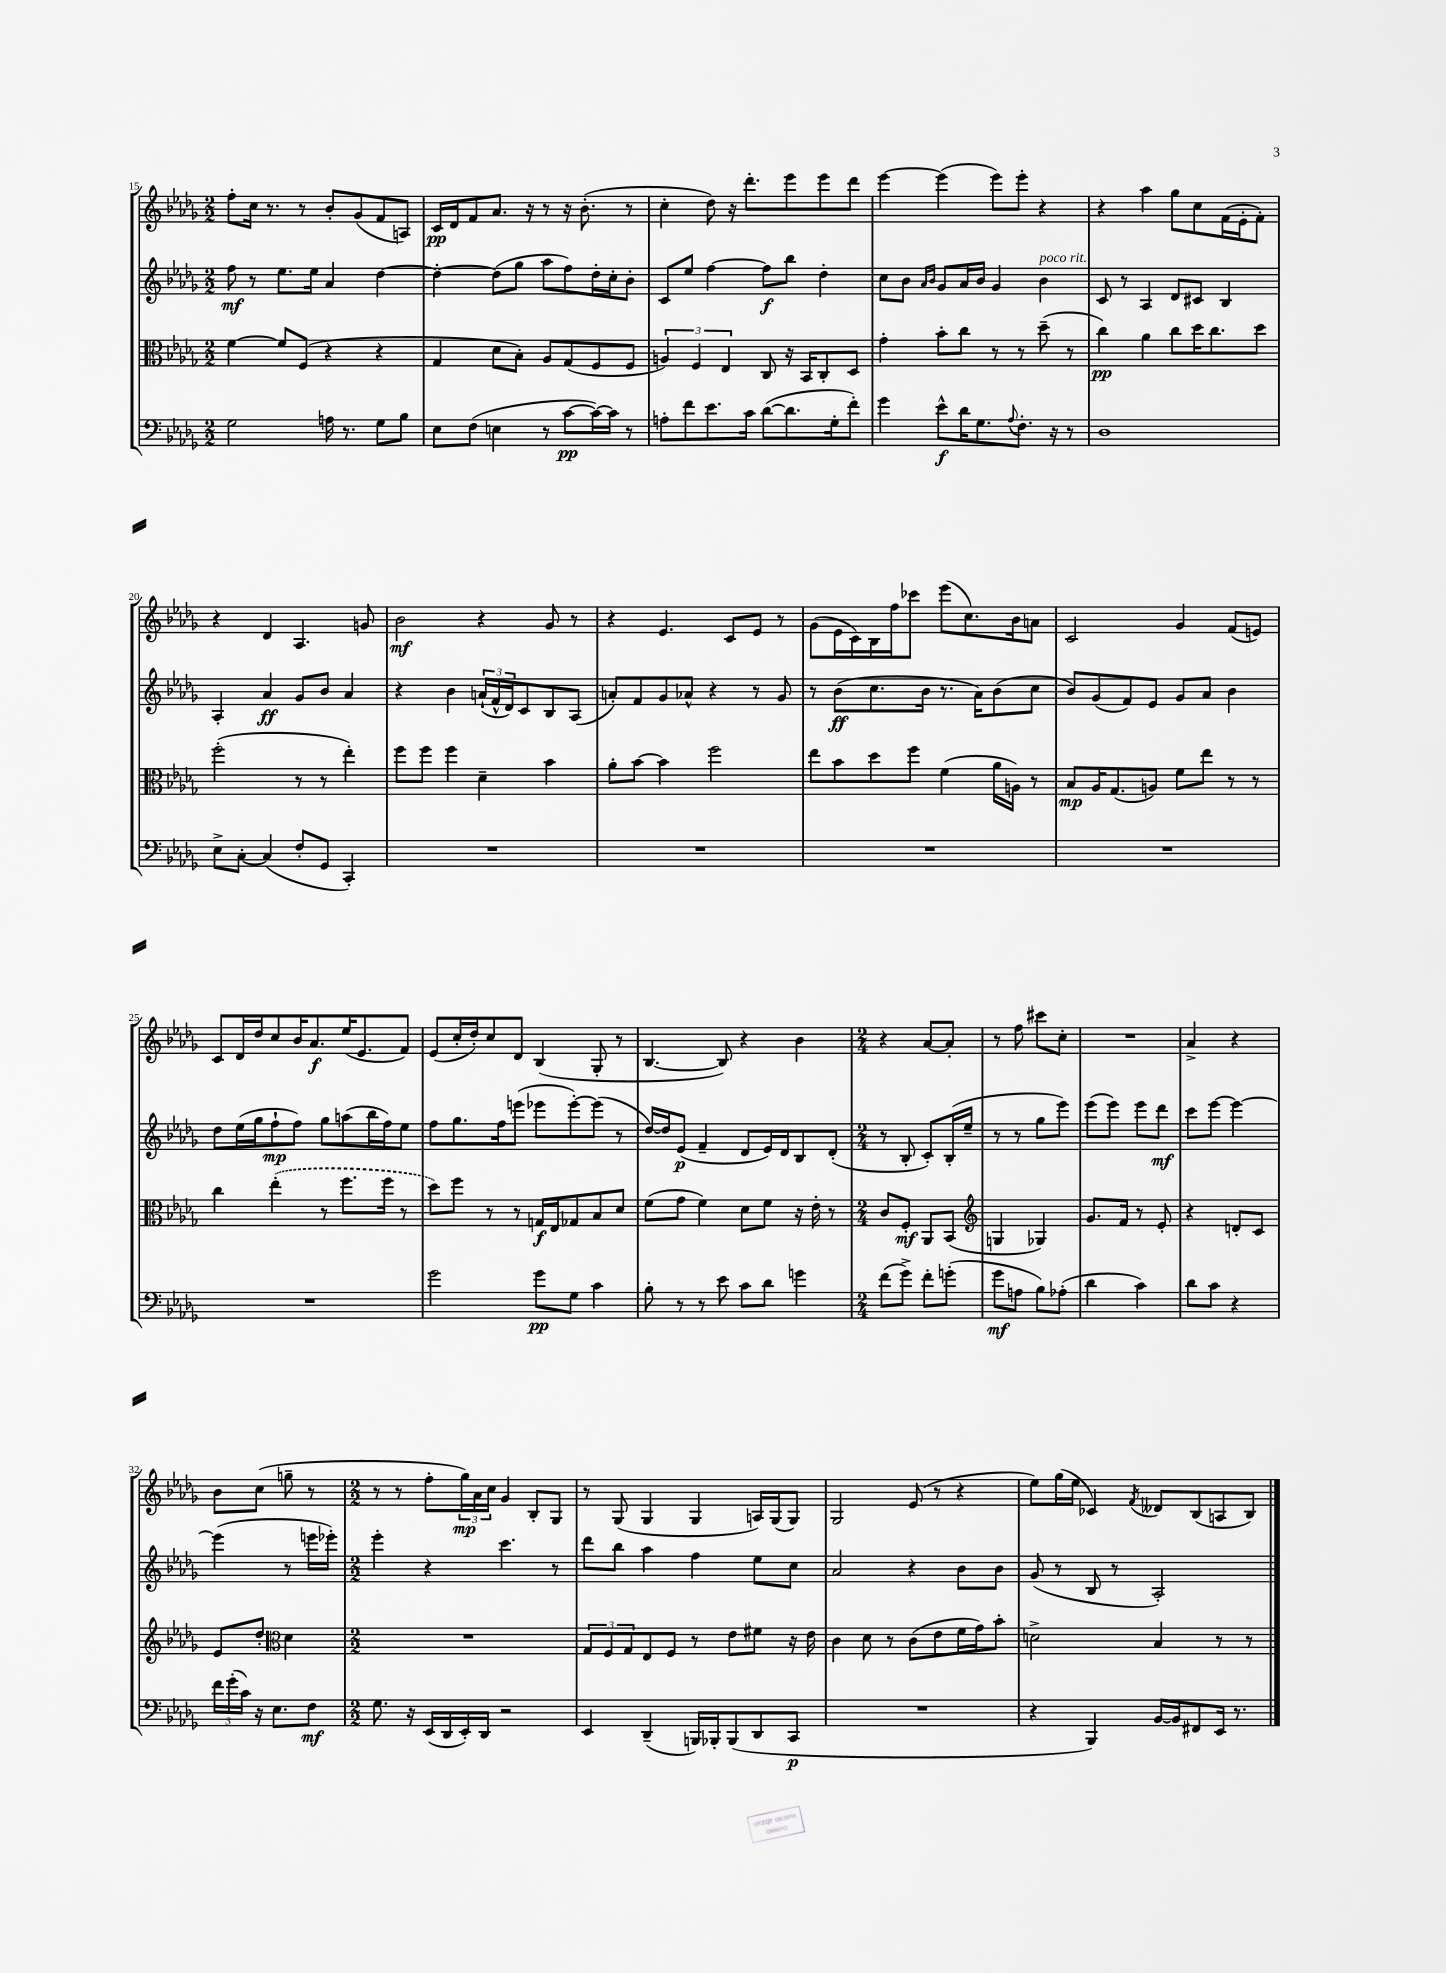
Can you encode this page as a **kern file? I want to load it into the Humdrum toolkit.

**kern	**dynam	**kern	**dynam	**kern	**dynam	**kern	**dynam
*part4	*part4	*part3	*part3	*part2	*part2	*part1	*part1
*staff4	*staff4	*staff3	*staff3	*staff2	*staff2	*staff1	*staff1
*clefF4	*	*clefC3	*	*clefG2	*	*clefG2	*
*k[b-e-a-d-g-]	*	*k[b-e-a-d-g-]	*	*k[b-e-a-d-g-]	*	*k[b-e-a-d-g-]	*
*M2/2	*	*M2/2	*	*M2/2	*	*M2/2	*
=15	=15	=15	=15	=15	=15	=15	=15
2G-\	.	[4f\	.	8ff\	mf	8ff'\L	.
.	.	.	.	8r	.	16cc\Jk	.
.	.	.	.	.	.	8.r	.
.	.	8f/L]	.	8.ee-\L	.	.	.
.	.	(8F/J	.	.	.	8r	.
.	.	.	.	16ee-\Jk	.	.	.
16An\	.	4r	.	4a-/	.	8b-'/L	.
8.r	.	.	.	.	.	.	.
.	.	.	.	.	.	(8g-/	.
8G-\L	.	4r	.	[4dd-\	.	8f/	.
8B-\J	.	.	.	.	.	8An/J)	.
=16	=16	=16	=16	=16	=16	=16	=16
8E-\L	.	4G-/	.	4dd-'\_	.	16c/LL	pp
.	.	.	.	.	.	16d-/J	.
(8F\J	.	.	.	.	.	8f/	.
4En\	.	8d-\L	.	(8dd-\L]	.	8.a-/J	.
.	.	8B-'\J)	.	8gg-\J	.	.	.
.	.	.	.	.	.	16r	.
8r	.	8A-/L	.	8aa-\L	.	8r	.
[8c\L	pp	(8G-/	.	8ff\)	.	16r	.
.	.	.	.	.	.	(8.b-'\	.
16c\L_)	.	8F/	.	16dd-'\L	.	.	.
16c\JJ]	.	.	.	16cc'\J	.	.	.
8r	.	8F/J	.	8b-'\J	.	8r	.
=17	=17	=17	=17	=17	=17	=17	=17
8An'\L	.	6An/)	.	8c/L	.	4cc'\	.
8f\	.	.	.	8ee-/J	.	.	.
.	.	6F/	.	.	.	.	.
8.e-\	.	.	.	[4ff\	.	8dd-\)	.
.	.	6E-/	.	.	.	.	.
.	.	.	.	.	.	16r	.
16c\Jk	.	.	.	.	.	8.ddd-'\L	.
([8d-\L	.	8C/	.	8ff\L]	f	.	.
8.d-\]	.	16r	.	8bb-\J	.	8eee-\	.
.	.	16BB-/KL	.	.	.	.	.
.	.	8C'/	.	4dd-'\	.	8eee-\	.
16G-'\k	.	.	.	.	.	.	.
8f'\J)	.	8D-/J	.	.	.	8ddd-\J	.
=18	=18	=18	=18	=18	=18	=18	=18
4g-\	.	4g-'\	.	8cc\L	.	[4eee-\	.
.	.	.	.	8b-\J	.	.	.
.	.	.	.	16qqa-/LL	.	.	.
.	.	.	.	16qqb-/JJ	.	.	.
8e-^^\L	f	8b-'\L	.	8g-/L	.	(4eee-\]	.
16d-\K	.	8cc\J	.	16a-/L	.	.	.
8.G-\	.	.	.	16b-/JJ	.	.	.
.	.	8r	.	4g-/	.	8eee-\L)	.
8qqA-/	.	.	.	.	.	.	.
8.F'\J	.	8r	.	.	.	8eee-'\J	.
!	!	!	!	!LO:TX:a:i:t=poco rit.	!	!	!
.	.	(8dd-~\	.	4b-\	.	4r	.
16r	.	.	.	.	.	.	.
8r	.	8r	.	.	.	.	.
=19	=19	=19	=19	=19	=19	=19	=19
1D-	.	4cc\)	pp	8c/	.	4r	.
.	.	.	.	8r	.	.	.
.	.	4a-\	.	4A-/	.	4aa-\	.
.	.	8cc\L	.	8d-/L	.	8gg-\L	.
.	.	16dd-\K	.	8c#X/J	.	8cc\	.
.	.	8.cc\	.	.	.	.	.
.	.	.	.	4B-/	.	(16f\L	.
.	.	.	.	.	.	16e-'\J	.
.	.	8dd-\J	.	.	.	8f'\J)	.
!!LO:LB:g=z
=20	=20	=20	=20	=20	=20	=20	=20
8E-^\L	.	(2ff'\	.	4A-'/	.	4r	.
[8C'\J	.	.	.	.	.	.	.
(4C/]	.	.	.	4a-/	ff	4d-/	.
8F'/L	.	8r	.	8g-/L	.	4.A-/	.
8GG-/J	.	8r	.	8b-/J	.	.	.
4CC'/)	.	4ee-'\)	.	4a-/	.	.	.
.	.	.	.	.	.	8gn/	.
=21	=21	=21	=21	=21	=21	=21	=21
1r	.	8ff\L	.	4r	.	2b-\	mf
.	.	8ff\J	.	.	.	.	.
.	.	4ff\	.	4b-\	.	.	.
.	.	4d-~\	.	(24an`/LL	.	4r	.
.	.	.	.	24f^^/	.	.	.
.	.	.	.	24d-/J)	.	.	.
.	.	.	.	8c/	.	.	.
.	.	4b-\	.	8B-/	.	8g-/	.
.	.	.	.	(8A-/J	.	8r	.
=22	=22	=22	=22	=22	=22	=22	=22
1r	.	8a-'\L	.	8an'/L)	.	4r	.
.	.	[8b-\J	.	8f/	.	.	.
.	.	4b-\]	.	8g-/	.	4.e-/	.
.	.	.	.	8a-X^^/J	.	.	.
.	.	2ff\	.	4r	.	.	.
.	.	.	.	.	.	8c/L	.
.	.	.	.	8r	.	8e-/J	.
.	.	.	.	8g-/	.	8r	.
=23	=23	=23	=23	=23	=23	=23	=23
1r	.	8ee-\L	.	8r	.	(8g-\L	.
.	.	8b-\	.	(8b-\L	ff	16e-\L	.
.	.	.	.	.	.	16c\)	.
.	.	8dd-\	.	8.cc\	.	16B-\	.
.	.	.	.	.	.	16ff\J	.
.	.	8ff\J	.	.	.	8ccc-X\J	.
.	.	.	.	16b-\Jk	.	.	.
.	.	(4f\	.	8.r	.	(8eee-\L	.
.	.	.	.	.	.	8.cc\)	.
.	.	.	.	16a-\KL)	.	.	.
.	.	16a-\LL	.	(8b-\	.	.	.
.	.	16An\JJ)	.	.	.	16b-\k	.
.	.	8r	.	8cc\J	.	8an\J	.
=24	=24	=24	=24	=24	=24	=24	=24
1r	.	8B-/L	mp	8b-/L)	.	2c/	.
.	.	16A-/K	.	(8g-/	.	.	.
.	.	(8.G-/	.	.	.	.	.
.	.	.	.	8f/)	.	.	.
.	.	8An/J)	.	8e-/J	.	.	.
.	.	8f\L	.	8g-/L	.	4g-/	.
.	.	8ee-\J	.	8a-/J	.	.	.
.	.	8r	.	4b-\	.	(8f/L	.
.	.	8r	.	.	.	8en/J)	.
!!LO:LB:g=z
=25	=25	=25	=25	=25	=25	=25	=25
1r	.	4cc\	.	8dd-\L	.	8c/L	.
.	.	.	.	(16ee-\L	.	16d-/L	.
.	.	.	.	16gg-\J	.	16dd-/J	.
.	.	(4ee-'\	.	8ff`\	mp	8cc/	.
.	.	.	.	8ff\J)	.	16b-/K	.
.	.	.	.	.	.	8.a-/	f
.	.	8r	.	8gg-\L	.	.	.
.	.	8.ff\L	.	(8aan\	.	(16ee-/K	.
.	.	.	.	.	.	8.e-/	.
.	.	.	.	16bb-\L	.	.	.
.	.	16ff\Jk	.	16ff\J)	.	.	.
.	.	8r	.	8ee-\J	.	8f/J)	.
=26	=26	=26	=26	=26	=26	=26	=26
2g-\	.	8dd-\L)	.	8ff\L	.	(8e-/L	.
.	.	8ff\J	.	8.gg-\	.	16cc'/L	.
.	.	.	.	.	.	16dd-'/J)	.
.	.	8r	.	.	.	8cc/	.
.	.	.	.	16ff\k	.	.	.
.	.	8r	.	(8eeen\J	.	8d-/J	.
8g-\L	pp	16Gn/LL	f	8eee-X\L	.	(4B-/	.
.	.	16E-/J	.	.	.	.	.
8G-\J	.	8G-X/	.	[8eee-'\)	.	.	.
4c\	.	8B-/	.	(8eee-\J]	.	8G-'/	.
.	.	8d-/J	.	8r	.	8r	.
=27	=27	=27	=27	=27	=27	=27	=27
8B-'\	.	(8f\L	.	[16dd-/LL)	.	[4.B-/	.
.	.	.	.	16dd-/J]	.	.	.
8r	.	8g-\J	.	(8e-/J	p	.	.
8r	.	4f\)	.	4f~/	.	.	.
8e-\	.	.	.	.	.	8B-/])	.
8c\L	.	8d-\L	.	8d-/L	.	4r	.
8d-\J	.	8f\J	.	16e-/L)	.	.	.
.	.	.	.	16d-/J	.	.	.
4gn\	.	16r	.	8B-/	.	4b-\	.
.	.	16e-'\	.	.	.	.	.
.	.	8r	.	(8d-'/J	.	.	.
=28	=28	=28	=28	=28	=28	=28	=28
*M2/4	*	*M2/4	*	*M2/4	*	*M2/4	*
(8f\L	.	8c/L	.	8r	.	4r	.
8g-^\J)	.	8F'/J	mf	8B-'/	.	.	.
8f'\L	.	8AA-/L	.	8c'/L)	.	[8a-/L	.
(8gn'\J	.	(8BB-/J	.	(16B-'/L	.	8a-'/J]	.
.	.	.	.	16ee-~/JJ	.	.	.
=29	=29	=29	=29	=29	=29	=29	=29
*	*	*clefG2	*	*	*	*	*
8g-\L	mf	4Gn/	.	8r	.	8r	.
8An\J	.	.	.	8r	.	8ff\	.
8B-\L)	.	4G-X/)	.	8gg-\L	.	8ccc#X\L	.
(8A-X'\J	.	.	.	8eee-\J)	.	8cc'\J	.
=30	=30	=30	=30	=30	=30	=30	=30
4d-\	.	8.g-/L	.	(8eee-\L	.	2r	.
.	.	.	.	8eee-\J)	.	.	.
.	.	16f/Jk	.	.	.	.	.
4c\)	.	8r	.	8eee-\L	.	.	.
.	.	8e-'/	.	8ddd-\J	mf	.	.
=31	=31	=31	=31	=31	=31	=31	=31
8d-\L	.	4r	.	8ccc\L	.	4a-^/	.
8c\J	.	.	.	[8eee-\J	.	.	.
4r	.	8dn'/L	.	4eee-\_	.	4r	.
.	.	8c/J	.	.	.	.	.
!!LO:LB:g=z
=32	=32	=32	=32	=32	=32	=32	=32
24f\LL	.	8e-/L	.	(4eee-\]	.	8b-\L	.
(24g-'\	.	.	.	.	.	.	.
24c\JJ)	.	.	.	.	.	.	.
16r	.	8dd-'/J	.	.	.	(8cc\J	.
8.E-\L	.	.	.	.	.	.	.
*	*	*clefC3	*	*	*	*	*
.	.	4d-\	.	8r	.	8ggn~\	.
8F\J	mf	.	.	16eeen\LL	.	8r	.
.	.	.	.	16eee-X'\JJ)	.	.	.
=33	=33	=33	=33	=33	=33	=33	=33
*M2/2	*	*M2/2	*	*M2/2	*	*M2/2	*
8.G-\	.	1r	.	4eee-'\	.	8r	.
.	.	.	.	.	.	8r	.
16r	.	.	.	.	.	.	.
(16EE-/LL	.	.	.	4r	.	8ff'\L	.
16DD-/	.	.	.	.	.	.	.
16EE-'/)	.	.	.	.	.	24gg-\L)	mp
.	.	.	.	.	.	24a-\	.
16DD-/JJ	.	.	.	.	.	.	.
.	.	.	.	.	.	24cc\JJ	.
2r	.	.	.	4.ccc\	.	4g-/	.
.	.	.	.	.	.	8B-'/L	.
.	.	.	.	8r	.	8G-/J	.
=34	=34	=34	=34	=34	=34	=34	=34
4EE-/	.	12G-/L	.	8ddd-\L	.	8r	.
.	.	12F/	.	.	.	.	.
.	.	.	.	8bb-\J	.	(8G-/	.
.	.	12G-/	.	.	.	.	.
(4DD-~/	.	8E-/	.	4aa-\	.	4G-/	.
.	.	8F/J	.	.	.	.	.
16BBBn/LL)	.	8r	.	4ff\	.	4G-/	.
16BBB-X'/J	.	.	.	.	.	.	.
(8BBB-/	.	8e-\L	.	.	.	.	.
8DD-/	.	8f#X\J	.	8ee-\L	.	16An/LL)	.
.	.	.	.	.	.	(16G-/J	.
8CC/J	p	16r	.	8cc\J	.	8G-/J)	.
.	.	16e-\	.	.	.	.	.
=35	=35	=35	=35	=35	=35	=35	=35
1r	.	4c\	.	2a-/	.	2G-/	.
.	.	8d-\	.	.	.	.	.
.	.	8r	.	.	.	.	.
.	.	(8c\L	.	4r	.	(8e-/	.
.	.	8e-\	.	.	.	8r	.
.	.	16f\L	.	8b-\L	.	4r	.
.	.	16g-\J)	.	.	.	.	.
.	.	8b-'\J	.	8b-\J	.	.	.
=36	=36	=36	=36	=36	=36	=36	=36
4r	.	2dn^\	.	(8g-/	.	8ee-\L)	.
.	.	.	.	8r	.	(16gg-\L	.
.	.	.	.	.	.	16ee-\JJ	.
4BBB-/)	.	.	.	8B-/	.	4c-X/)	.
.	.	.	.	8r	.	.	.
.	.	.	.	.	.	8qf/	.
[16BB-/LL	.	4B-/	.	2A-'/)	.	8d--X/L	.
16BB-/J]	.	.	.	.	.	.	.
8FF#X/	.	.	.	.	.	(8B-/	.
16EE-/Jk	.	8r	.	.	.	8An/	.
8.r	.	.	.	.	.	.	.
.	.	8r	.	.	.	8B-/J)	.
==	==	==	==	==	==	==	==
*-	*-	*-	*-	*-	*-	*-	*-
